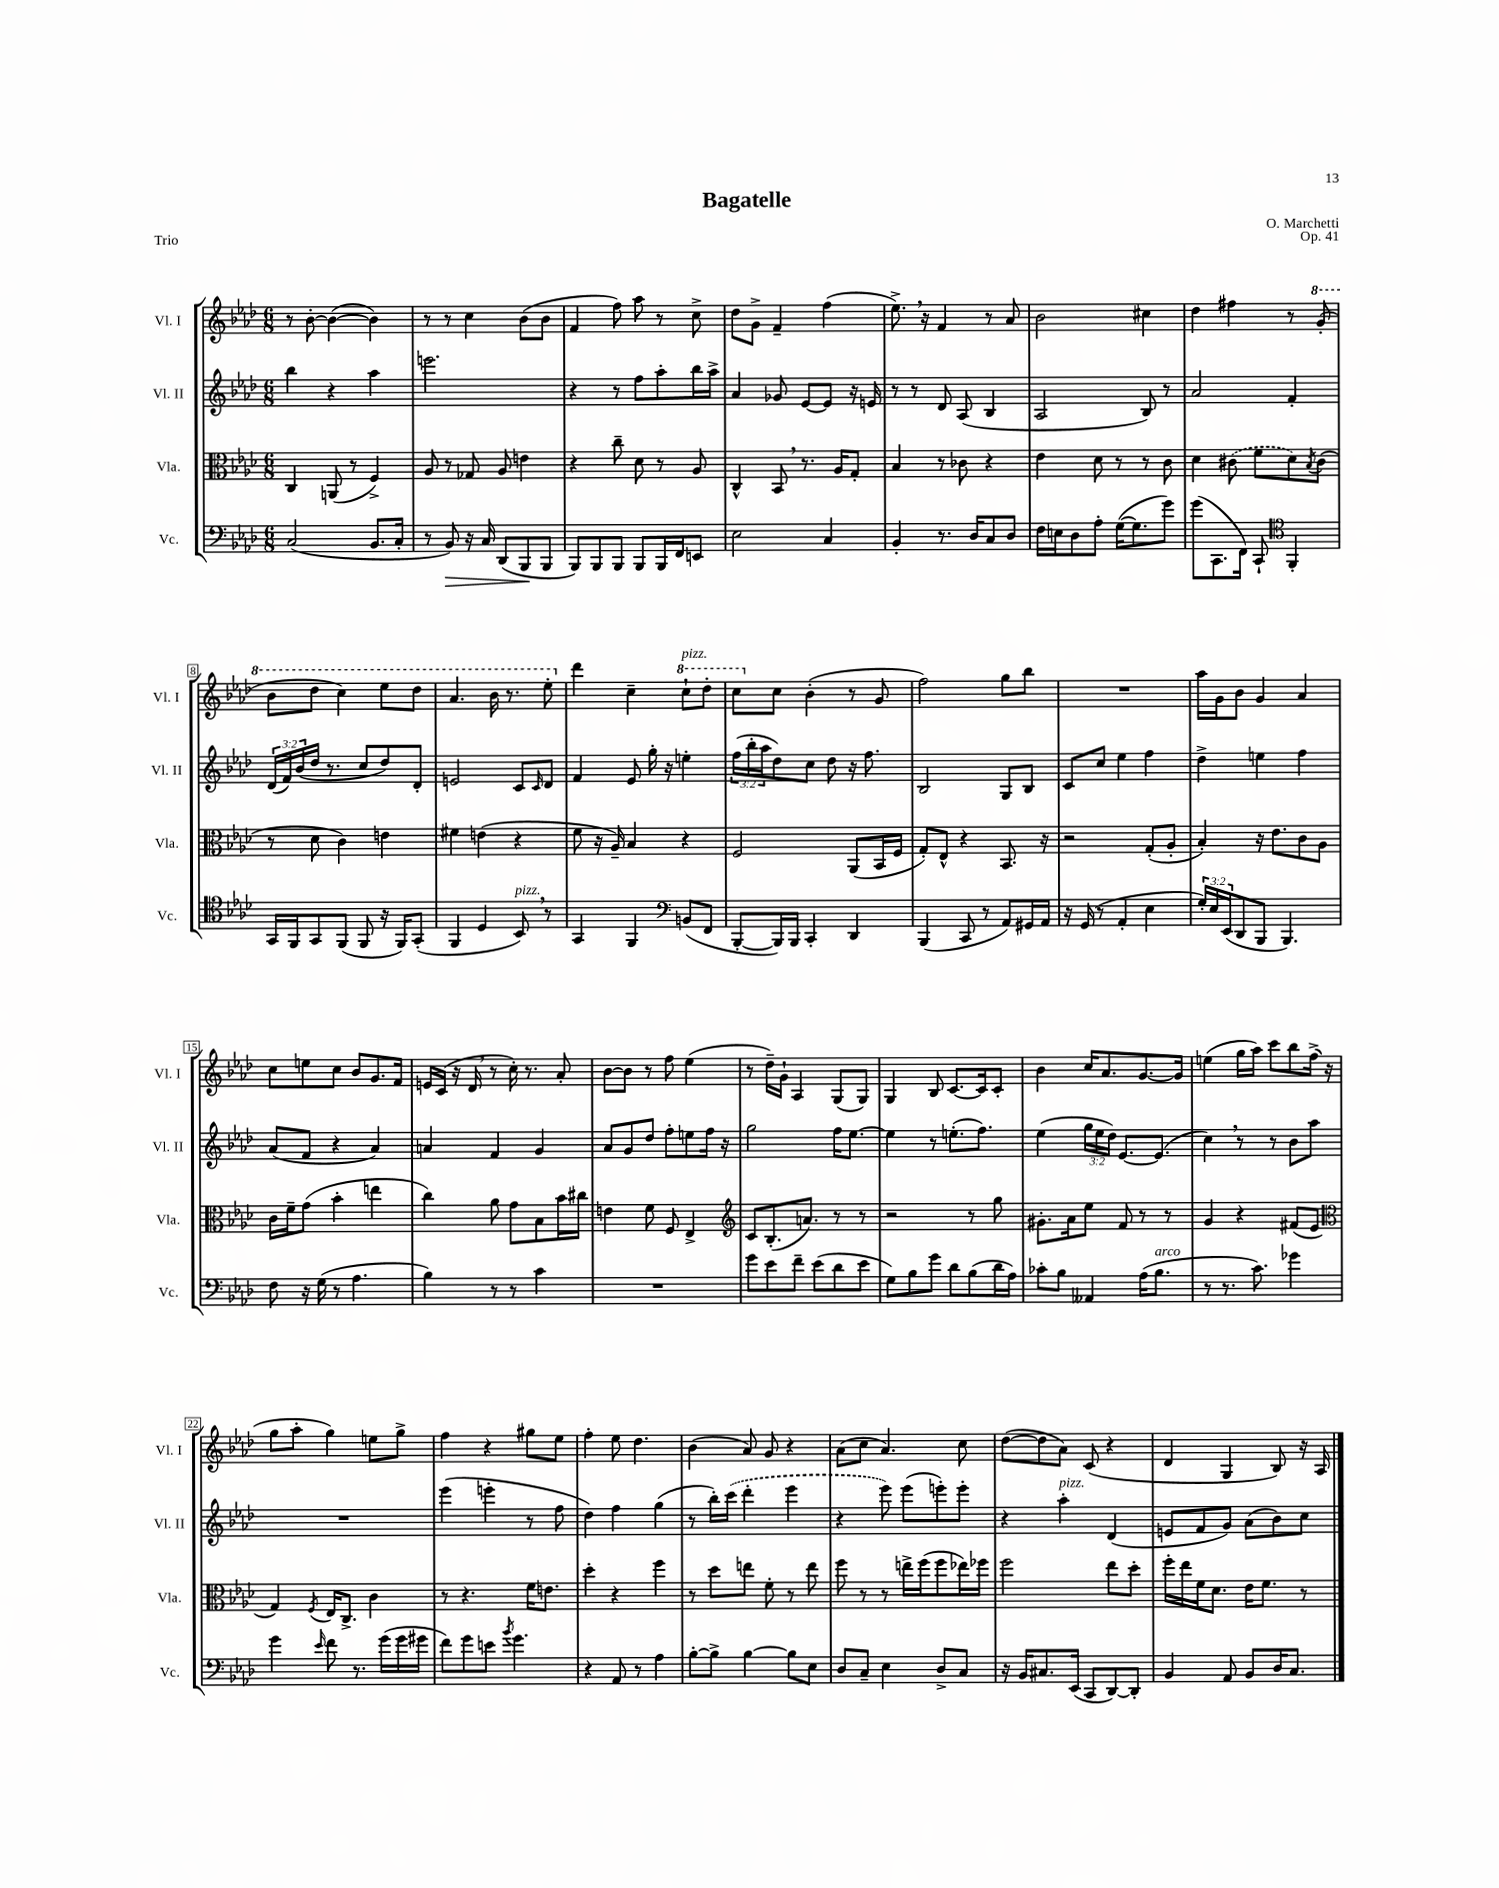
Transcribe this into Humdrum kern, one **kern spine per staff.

**kern	**kern	**kern	**kern
*staff4	*staff3	*staff2	*staff1
*clefF4	*clefC3	*clefG2	*clefG2
*k[b-e-a-d-]	*k[b-e-a-d-]	*k[b-e-a-d-]	*k[b-e-a-d-]
*M6/8	*M6/8	*M6/8	*M6/8
(2C	4C	4bb-	8r
.	.	.	[8b-'
.	(8AA	4r	(4b-_
.	8r	.	.
8.BB-	4F^)	4aa-	4b-])
16C'	.	.	.
=	=	=	=
8r	8A-	2.eee	8r
8BB-)	8r	.	8r
16r	8G-	.	4cc
16C	.	.	.
(8DD-	8A-	.	.
8BBB-	4e	.	(8b-
8BBB-	.	.	8b-
=	=	=	=
8BBB-)	4r	4r	4f
8BBB-	.	.	.
8BBB-	8cc~	8r	8ff)
8BBB-	8d-	8ff	8aa-
16BBB-	8r	8aa-'	8r
16FF	.	.	.
8EE	8A-	16bb-	8cc^
.	.	16aa-^	.
=	=	=	=
2E-	4C^^	4a-	8dd-
.	.	.	8g^
.	8BB-	8g-	4f~
.	8.r	[8e-	.
4C	.	8e-]	(4ff
.	16A-	.	.
.	8G'	16r	.
.	.	16e	.
=	=	=	=
4BB-'	4B-	8r	8.ee-^)
.	.	8r	.
.	.	.	16r
8.r	8r	8d-	4f
.	8c-	(8A-	.
16D-	.	.	.
8C	4r	4B-	8r
8D-	.	.	8a-
=	=	=	=
16F	4e-	2A-	2b-
16E	.	.	.
8D-	.	.	.
8A-'	8d-	.	.
([16G	8r	.	.
8.G]	.	.	.
.	8r	8B-)	4cc#
8g)	8c	8r	.
=	=	=	=
(8g	4d-	2a-	4dd-
8.CC	.	.	.
.	(8c#	.	4ff#
16FF)	.	.	.
8CC`	8f	.	.
*clefC4	*	*	*
4FF'	8d-)	4f'	8r
.	8qB-	.	.
.	(8c#	.	(8gg'
=	=	=	=
16GG	8r	(24d-	8bb-
.	.	24f)	.
16FF	.	.	.
.	.	(24b-	.
8GG	8d-	16dd-	8ddd-
.	.	8.r	.
(8FF	4c)	.	4ccc)
8FF	.	8cc	.
16r	4e	8dd-)	8eee-
16FF)	.	.	.
(8GG'	.	8d-'	8ddd-
=	=	=	=
4FF	4f#	2e	4.aa-
4D-	(4e	.	.
.	.	.	16bb-
.	.	.	8.r
8BB-)	4r	8c	.
.	.	16qqc	.
8r	.	8d-	8eee-'
=	=	=	=
4GG	8f	4f	4ddd-
.	16r	.	.
.	16A-~)	.	.
4FF	4B-	8e-	4cc~
.	.	16gg'	.
.	.	16r	.
*clefF4	*	*	*
(8BB	4r	4ee'	8ccc`
8FF	.	.	8ddd-'
=	=	=	=
[8BBB-'	2F	(24ff	8ccc
.	.	24bb-'	.
.	.	24aa-	.
16BBB-])	.	8dd-)	8cc
16BBB-	.	.	.
4CC'	.	8cc	(4b-'
.	.	8dd-	.
4DD-	(8AA-	16r	8r
.	.	8.ff	.
.	16BB-	.	8g
.	16F	.	.
=	=	=	=
(4BBB-	8G')	2B-	2ff)
.	8E-^^	.	.
8CC	4r	.	.
8r	.	.	.
8AA-)	8.BB-	8G	8gg
16GG#	.	8B-	8bb-
16AA-	16r	.	.
=	=	=	=
16r	2r	8c	2.r
(16GG	.	.	.
8r	.	8cc	.
4AA-'	.	4ee-	.
4E-	(8G'	4ff	.
.	8A-'	.	.
=	=	=	=
24G')	4B-')	4dd-^	16aa-
24E-	.	.	.
.	.	.	16g
(24EE-	.	.	.
8DD-	.	.	8b-
8BBB-	16r	4ee	4g
.	8.e-	.	.
4.BBB-)	.	.	.
.	8c	4ff	4a-
.	8A-	.	.
=	=	=	=
8F	16c	(8a-	8cc
.	16f~	.	.
16r	(8g	8f	8ee
(16G	.	.	.
8r	4b-'	4r	8cc
4.A-	.	.	8b-
.	4ee	4a-)	8.g
.	.	.	16f
=	=	=	=
4B-)	4cc)	4a	16e
.	.	.	(16c
.	.	.	16r
.	.	.	16d-
8r	8a-	4f	8r
8r	8g	.	16cc')
.	.	.	8.r
4c	8B-	4g	.
.	16b-	.	8a-'
.	16cc#	.	.
=	=	=	=
2.r	4e	8a-	[8b-
.	.	8g	8b-]
.	8f	8dd-	8r
.	8F	8ff'	8ff
.	4E-^	8ee	(4ee-
.	.	16ff	.
.	.	16r	.
=	=	=	=
*	*clefG2	*	*
8g	8c	2gg	8r
8e-	(8.B-'	.	16dd-~)
.	.	.	16g`
8f~	.	.	4A-
.	8.a)	.	.
(8e-	.	.	.
8d-	8r	16ff	(8G
.	.	[8.ee-	.
8e-	8r	.	8G)
=	=	=	=
8G)	2r	4ee-]	4G
8B-	.	.	.
8g	.	8r	8B-
8d-	.	(8.ee'	[8.c
(8B-	8r	.	.
.	.	8.ff)	16c]
16d-	8gg	.	8c'
16A-)	.	.	.
=	=	=	=
8c-'	8.g#'	(4ee-	4b-
8B-	.	.	.
.	16a-	.	.
4AA--	8ee-	24gg	16cc
.	.	24ee-	.
.	.	.	8.a-
.	.	24dd-)	.
.	8f	[8.e-	.
(16A-	8r	.	[8.g
8.B-	.	(8.e-]	.
.	8r	.	.
.	.	.	16g]
=	=	=	=
8r	4g	4cc)	(4ee
8.r	.	.	.
.	4r	8r	16gg
8.c)	.	.	16aa-)
.	.	8r	8ccc
4g-	(8f#	8b-	8bb-
.	8e-	8aa-	(16ff^
.	.	.	16r
=	=	=	=
*	*clefC3	*	*
4g	4G)	2.r	8gg
.	.	.	8aa-'
16qqe-	8qF	.	.
8f	16E-	.	4gg)
.	8.C^	.	.
8.r	.	.	.
.	4c	.	8ee
(16g	.	.	.
16g	.	.	8gg^
16g#	.	.	.
=	=	=	=
8f)	8r	(4eee-	4ff
8g	4.r	.	.
8e	.	4eee'	4r
8qb-	.	.	.
4.g	.	.	.
.	16f	8r	8gg#
.	8.e	.	.
.	.	8ff	8ee-
=	=	=	=
4r	4dd-'	4dd-)	4ff'
8AA-	4r	4ff	8ee-
8r	.	.	4.dd-
4A-	4ff	(4gg	.
=	=	=	=
[8B-'	8r	8r	(4b-
8B-^]	8dd-	16bb-')	.
.	.	(16ccc	.
[4B-	8ee	4ddd-'	8a-)
.	8f'	.	8g
8B-]	8r	4eee-	4r
8E-	8ee	.	.
=	=	=	=
8D-	8ff	4r	(8a-
8C~	8r	.	8cc
4E-	8r	8eee-)	4.a-)
.	16ee^	(8eee-	.
.	(16ff	.	.
8D-^	8ff	8eee')	.
8C	16ee-)	8eee'	8cc
.	16ff-	.	.
=	=	=	=
16r	2ff	4r	([8dd-
16BB-	.	.	.
8.C#	.	.	8dd-]
.	.	4aa-'	8a-)
(16EE-	.	.	.
8CC	.	.	(8c
[8DD-)	8ee-	(4d-	4r
8DD-']	8dd-'	.	.
=	=	=	=
4BB-	16ff'	8e	4d-
.	16ee-	.	.
.	16f	8f	.
.	8.d-	.	.
8AA-	.	8g)	4G
8BB-	16e-	(8a-	.
.	8.f	.	.
16D-	.	8b-)	8B-)
8.C	.	.	.
.	8r	8cc	16r
.	.	.	16A-
==	==	==	==
*-	*-	*-	*-
